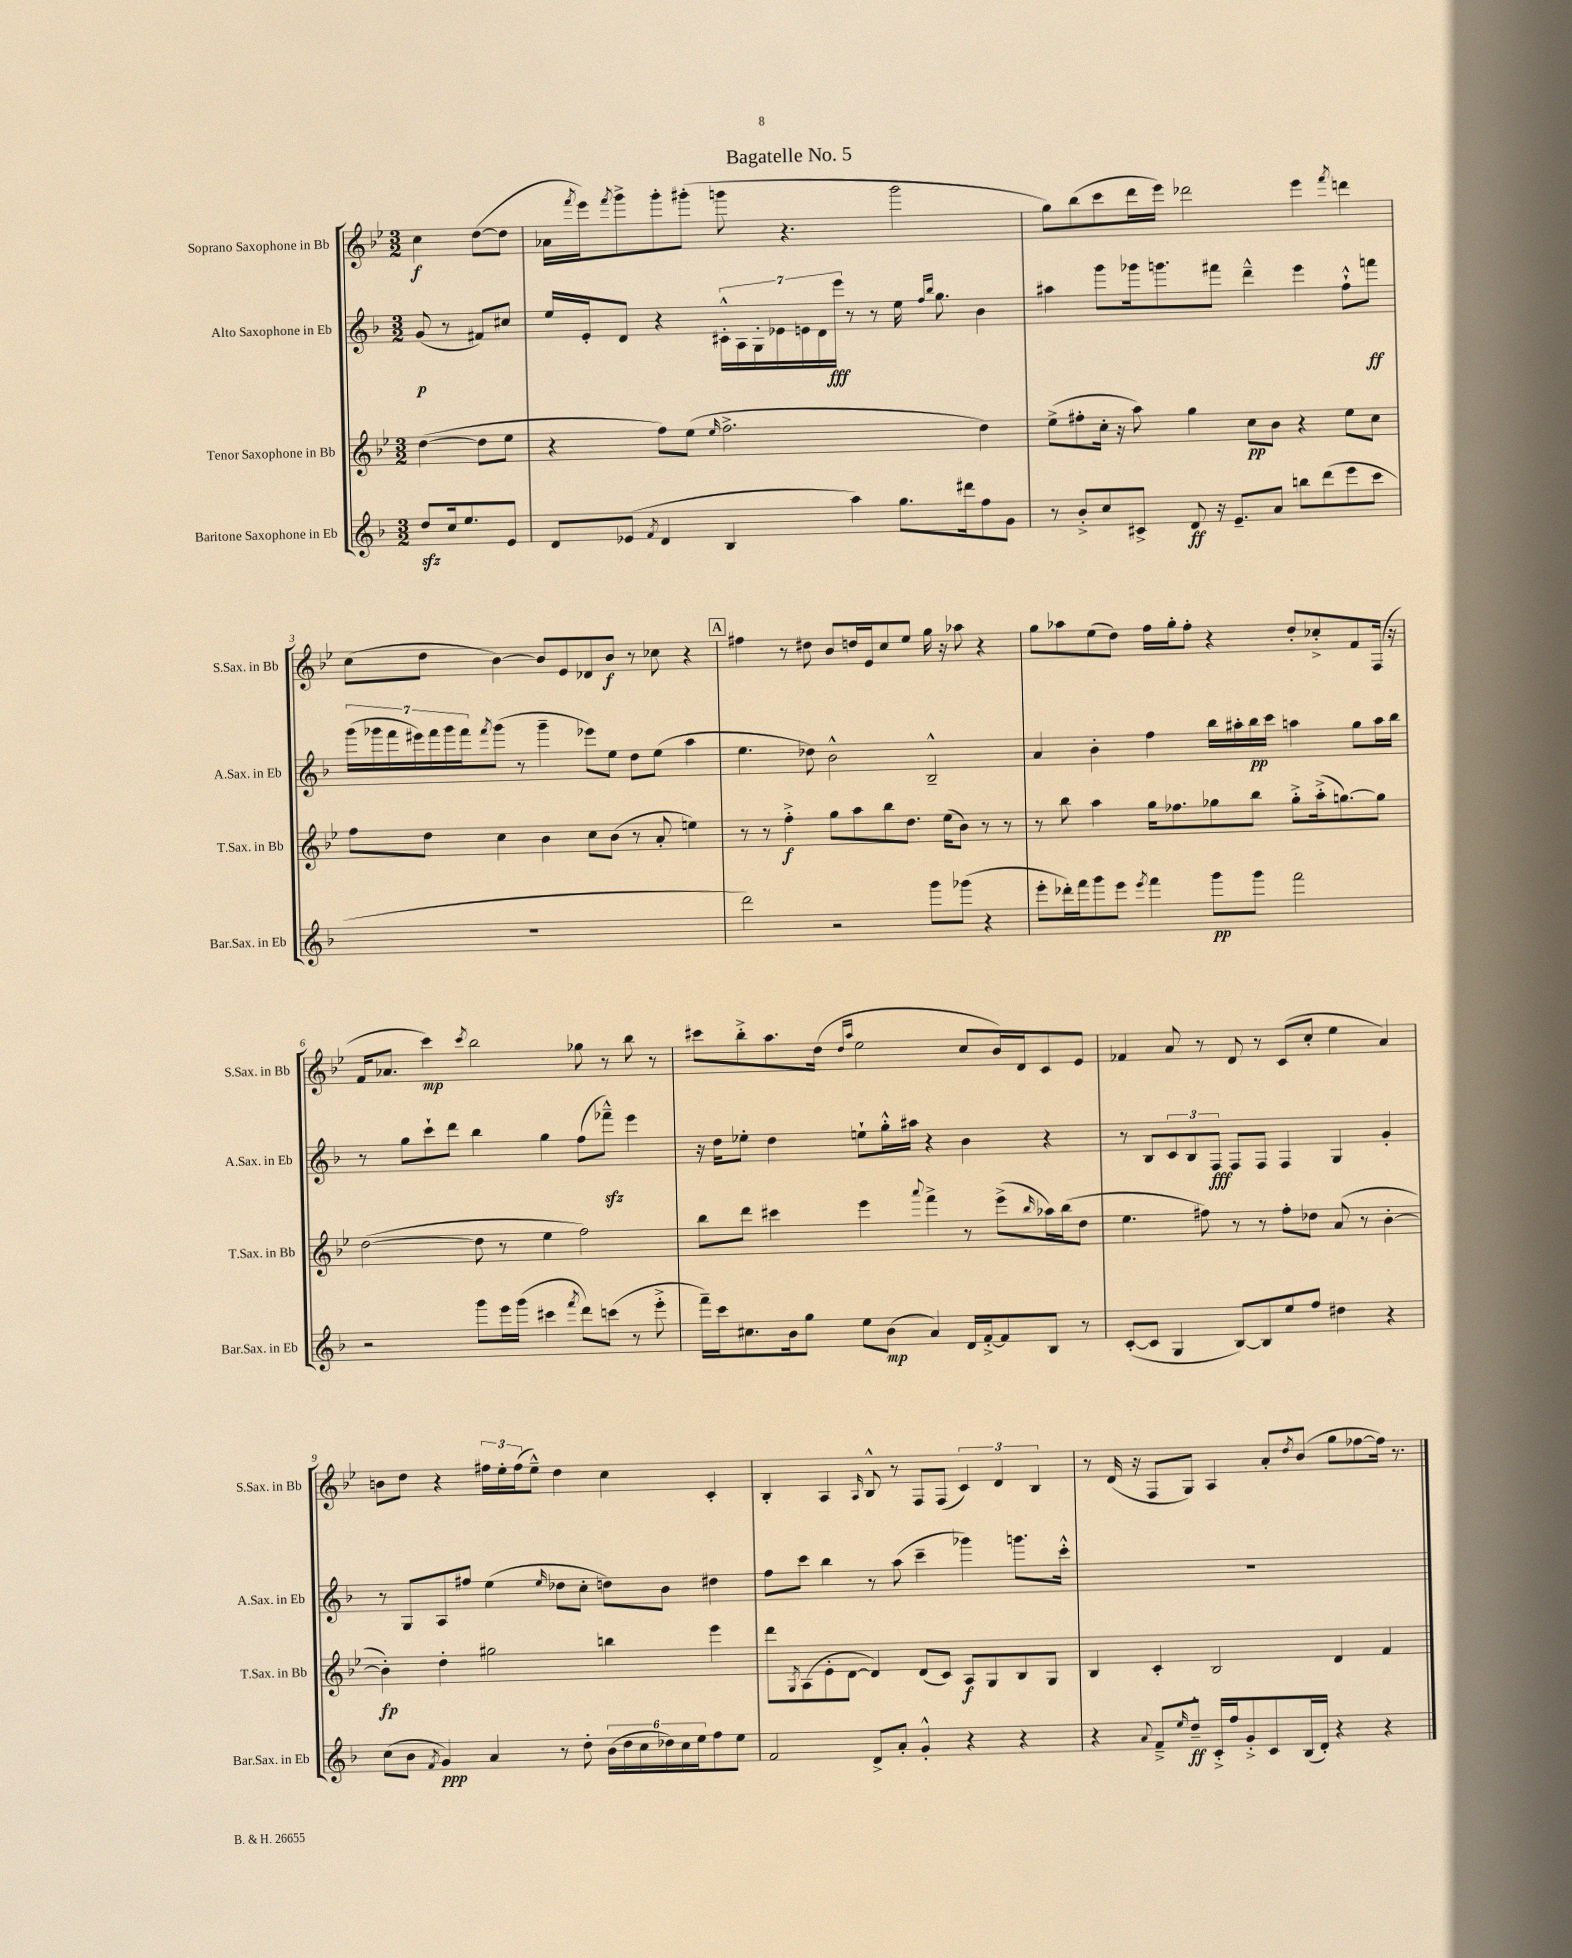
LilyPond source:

\header { title = "Bagatelle No. 5" }
<<
\new StaffGroup <<
\new Staff = "s0" \with { instrumentName = "Soprano Saxophone in Bb" shortInstrumentName = "S.Sax. in Bb" } {
    \clef treble \key bes \major \numericTimeSignature \time 3/2 \partial 2
    c''4\f d''8~( d''8 |
    aes'16 \acciaccatura { f'''8 } ees'''16) \acciaccatura { f'''8 } g'''8-> g'''8-. gis'''8-.( g'''8 r4. g'''2 |
    g''8) bes''8( c'''8 d'''16 ees'''16) des'''2 ees'''4 \acciaccatura { f'''8 } d'''4 |
    c''8( d''8 bes'4~) bes'8 ees'8 des'8 bes'8\f r8 ces''8 r4 |
    \mark \markup { \box "A" } fis''4 r8 dis''8 bes'8 d''16 ees'16 c''8 ees''8 g''16 r16 aes''8 r4 |
    g''8 aes''8 ees''8( d''8) f''16 g''16-. f''8-. r4 d''8-. ces''8-.-> f'8 f16( r16 |
    f'16 aes'8. c'''4\mp) \acciaccatura { c'''8 } bes''2 ges''8 r8 bes''8 r8 |
    cis'''8 bes''8-.-> a''8. d''16( \grace { d''16 a''16 } ees''2 c''8 bes'16) d'16 c'8 ees'8 |
    fes'4 a'8 r8 d'8 r8 c'8( c''8-. ees''4 a'4) |
    b'8 d''8 r4 \tuplet 3/2 { fis''16 ees''16-. fis''16( } ees''8---^) d''4 c''4 c'4-. |
    bes4-. a4 \grace { a16 } bes8-^ r8 f8 f8( \tuplet 3/2 { c'4) d'4 bes4 } |
    r8 d'16( r16 f8 g8) a4 a'8-. \acciaccatura { d''8 } bes'8( g''8 fes''8~ fes''16) r8. \bar "|." |
}
\new Staff = "s1" \with { instrumentName = "Alto Saxophone in Eb" shortInstrumentName = "A.Sax. in Eb" } {
    \clef treble \key f \major \numericTimeSignature \time 3/2 \partial 2
    g'8\p( r8 fis'8) cis''8 |
    e''16 e'16-. d'8 r4 \tuplet 7/4 { cis'16-.-^ a16 g16-. ees'16 e'16 d'16 e'''16\fff } r8 r8 e''16 \grace { f''16 bes''16 } g''8. bes'4 |
    ais''4 g'''8 ges'''16 g'''8. fis'''8 d'''4---^ e'''4 f''8-!-^ f'''8\ff |
    \tuplet 7/4 { g'''16( ges'''16 f'''16 eis'''16) f'''16 ges'''16 f'''16 } \acciaccatura { f'''8 } ges'''8( r8 ges'''4-- ees'''8) e''8 d''8 e''8( a''4 |
    \mark \markup { \box "A" } e''4. des''8) bes'2-^ bes2---^ |
    a'4 bes'4-. f''4 bes''16 ais''16-. bes''16\pp c'''16 a''4 g''8 a''16 bes''16 |
    r8 g''8 c'''8-! d'''8 bes''4 g''4 f''8( fes'''8---^\sfz) e'''4 |
    r16 d''16 ees''8-. d''4 e''8-! g''16-.-^ ais''16 r4 bes'4 r4 |
    r8 bes8 \tuplet 3/2 { c'8 bes8 f8\fff } f8 f8 f4 g4 g'4-. |
    r8 g8 a8 fis''8 e''4( \grace { e''16 } des''8 c''8-. d''8) bes'8 dis''4 |
    f''8 c'''8 bes''4 r8 a''8( c'''4-- ges'''4) g'''8. c'''16-.-^ |
    R1. \bar "|." |
}
\new Staff = "s2" \with { instrumentName = "Tenor Saxophone in Bb" shortInstrumentName = "T.Sax. in Bb" } {
    \clef treble \key bes \major \numericTimeSignature \time 3/2 \partial 2
    d''4~( d''8 ees''8 |
    r4 f''8) ees''8( \grace { ees''16 } f''2.-> d''4) |
    ees''8->( fis''8-. c''16-. r16 a''8) g''4 c''8\pp bes'8 r4 ees''8 c''8 |
    f''8 d''8 c''4 bes'4 c''8 bes'8( r8 a'8-. e''4) |
    \mark \markup { \box "A" } r8 r8 f''4-.->\f g''8 a''8 bes''8 d''8. ees''16( bes'8) r8 r8 |
    r8 bes''8 a''4 g''16 fes''8. ges''8 bes''8 ges''8-.-> a''16-.->( g''8.~) g''8 |
    d''2~( d''8 r8 ees''4 f''2) |
    bes''8 d'''8 cis'''4 ees'''4 \appoggiatura { a'''8 } f'''4-> r8 ees'''8->( \grace { bes''16 } aes''16) bes''16( d''8 |
    ees''4. fis''8) r8 r8 fis''8-. des''8 a'8( r8 bes'4~-. |
    bes'4-.\fp) d''4-. gis''2 b''4 ees'''4 |
    d'''8 \acciaccatura { g8 } a8( ees'8-. d'8~ d'4) d'8( c'8) a8\f g8 bes8 g8 |
    bes4 c'4-. bes2 d'4 f'4 \bar "|." |
}
\new Staff = "s3" \with { instrumentName = "Baritone Saxophone in Eb" shortInstrumentName = "Bar.Sax. in Eb" } {
    \clef treble \key f \major \numericTimeSignature \time 3/2 \partial 2
    d''8\sfz c''16 e''8. e'8 |
    d'8 ees'8( \acciaccatura { f'8 } d'4 bes4 a''4) g''8. dis'''16 f''8 g'8 |
    r8 bes'8-.-> c''8 cis'8-> d'8\ff r16 e'8.-- a'8 b''8 d'''8( e'''8 c'''8 |
    R1. |
    \mark \markup { \box "A" } d'''2) r2 g'''8 ges'''8( r4 |
    e'''8-. des'''16-.) f'''16 g'''8 e'''8 \acciaccatura { e'''8 } f'''4 g'''8\pp g'''8 f'''2 |
    r2 g'''8 e'''16 g'''16( cis'''4 \acciaccatura { f'''8 } d'''8) c'''8( r8 e'''8-.-> |
    f'''16--) c'''16 cis''8. bes'16 g''8 e''8 bes'8\mp( a'4) d'16 f'16~-.-> f'8 bes8 r8 |
    c'8~-.( c'8 g4 bes8~) bes8 e''8 f''8 dis''4 r4 |
    c''8( bes'8 \acciaccatura { f'8 } g'4\ppp) a'4 r8 d''8-. \tuplet 6/4 { bes'16( d''16 c''16 des''16) c''16 e''16 } f''8 e''8 |
    f'2 d'8-> a'8-. g'4-.-^ r4 r4 |
    r4 \appoggiatura { a'8 } f'8---> \grace { e''16 } d''8---^\ff c'16-.-> f''16 g'8-.-> c'8 bes16( d'16-.) r4 r4 \bar "|." |
}
>>
>>
